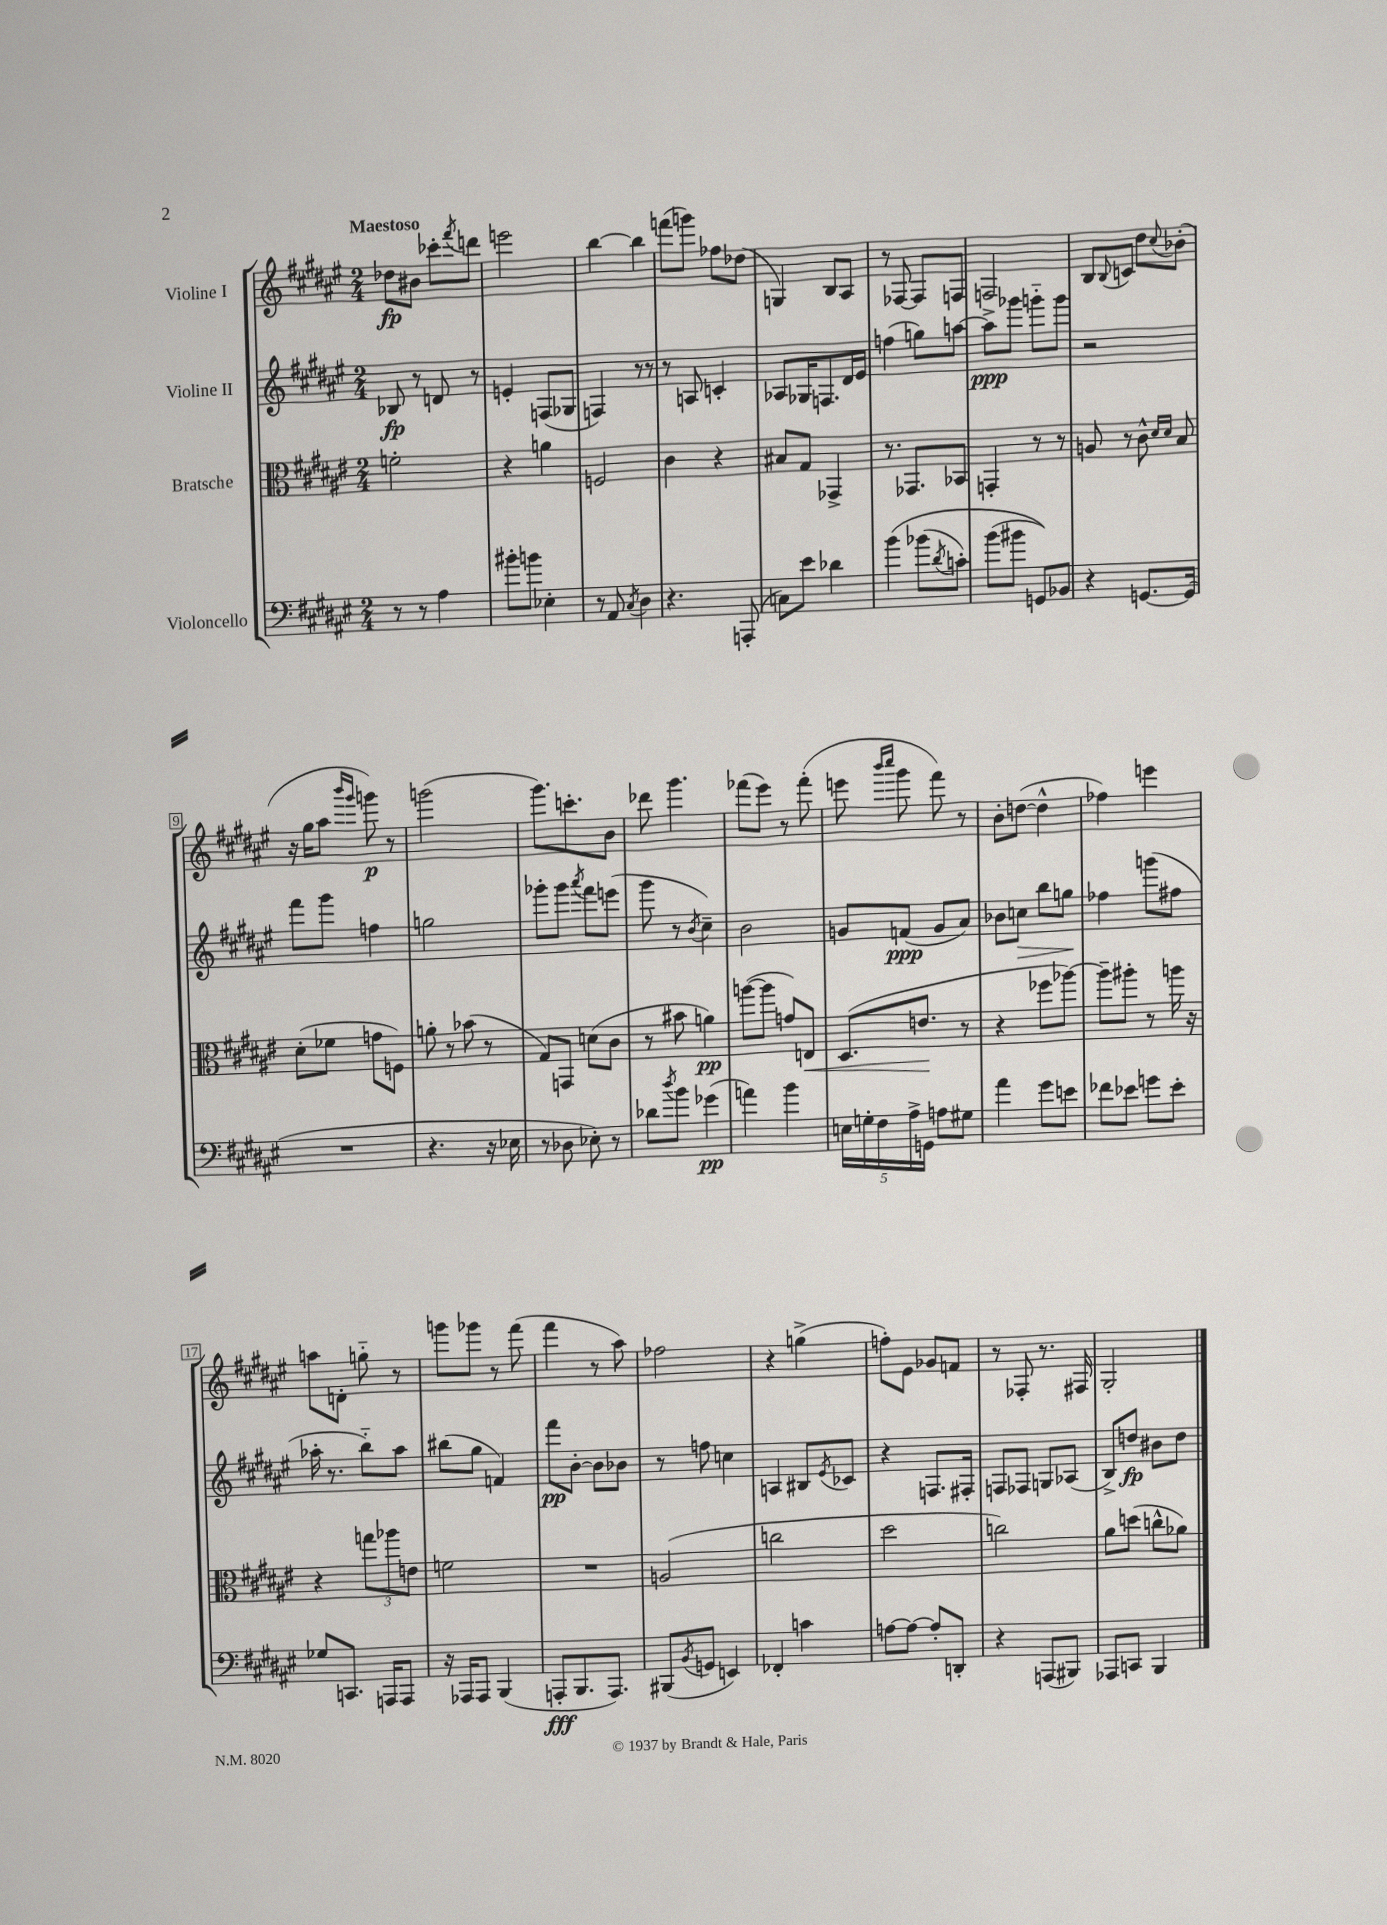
<<
\new StaffGroup <<
\new Staff = "s0" \with { instrumentName = "Violine I" } {
    \clef treble \key fis \major \numericTimeSignature \time 2/4 \tempo "Maestoso"
    des''8\fp bis'8 ces'''8-. \acciaccatura { fis'''8 } d'''8 |
    e'''2 |
    b''4~ b''4 |
    f'''8( g'''8) fes''8 des''8( |
    g4) b8 ais8 |
    r8 fes8~ fes8 f8 |
    f2 |
    b8 \appoggiatura { b8 } c'8 dis''8 \appoggiatura { cis''8 } bes'8-.( |
    r16 gis''16 ais''8 \grace { b'''16 gis'''16 } g'''8\p) r8 |
    g'''2( |
    gis'''8.) c'''8.-. b'8 |
    des'''8 gis'''4. |
    fes'''8( eis'''8) r8 fes'''8-.( |
    e'''8 \grace { b'''16 cis''''16 } gis'''8 fis'''8) r8 |
    b'8-. d''8~( d''4-^ |
    fes''4) e'''4 |
    a''8 d'8-. g''8-_ r8 |
    g'''8 ges'''8 r8 fis'''8( |
    fis'''4 r8 ais''8) |
    fes''2 |
    r4 g''4->( |
    f''8-.) eis'8 ges'8 f'8 |
    r8 fes8-. r8. fis16 |
    gis2-. \bar "|." |
}
\new Staff = "s1" \with { instrumentName = "Violine II" } {
    \clef treble \key fis \major \numericTimeSignature \time 2/4
    bes8\fp r8 d'8 r8 |
    e'4-. f8( ges8 |
    f4) r8 r8 |
    r8 a8 c'4-. |
    aes8 ges16 f8. dis'16 eis'16 |
    f''4( g''8) a''8~ |
    a''8->\ppp ges'''8 g'''8-_ g'''8 |
    r2 |
    fis'''8 gis'''8 f''4 |
    g''2 |
    ges'''8-. ges'''8 \acciaccatura { ais'''8 } fis'''8 e'''8( |
    gis'''8 r8 \acciaccatura { b'8 } cis''4--) |
    b'2 |
    g'8 f'8\ppp( g'8 ais'8) |
    bes'8 c''8\> b''8 g''8\! |
    fes''4 g'''8( fis''8 |
    aes''16-. r8. b''8-_) aes''8 |
    bis''8( gis''8 f'4) |
    fis'''8\pp b'8~-. b'8 bes'8 |
    r8 f''8 c''4 |
    a4 bis8 \acciaccatura { eis'8 } ces'8 |
    r4 f8. fis16-. |
    f8 fes8 g8 aes8( |
    b8->) d''8\fp bis'8 d''8 \bar "|." |
}
\new Staff = "s2" \with { instrumentName = "Bratsche" } {
    \clef alto \key fis \major \numericTimeSignature \time 2/4
    f'2-. |
    r4 a'4 |
    f2 |
    cis'4 r4 |
    bis8 gis8 ges,4-> |
    r8. ges,8. bes,8 |
    g,4-. r8 r8 |
    a8 r8 cis'8-^ \grace { dis'16 dis'16 } b8 |
    dis'8-.( fes'8 g'8 f8) |
    a'8-. r8 bes'8( r8 |
    gis8) g,8 d'8( cis'8 |
    r8 bis'8 a'4\pp) |
    a''8~( a''8 g'8) e8\< |
    dis8.( e'8.\! r8 |
    r4 fes''8 aes''8~) |
    aes''8-- ais''8-. r8 a''16 r16 |
    r4 \tuplet 3/2 { g''8 aes''8 e'8 } |
    f'2 |
    R2 |
    a2( |
    c''2 |
    dis''2 |
    c''2) |
    ais'8 d''8( c''8-^ aes'8) \bar "|." |
}
\new Staff = "s3" \with { instrumentName = "Violoncello" } {
    \clef bass \key fis \major \numericTimeSignature \time 2/4
    r8 r8 ais4 |
    bis'8-. b'8 ees4-. |
    r8 ais,8 \acciaccatura { cis8 } dis4 |
    r4. a,,8-.( |
    c8) eis'8 des'4 |
    b'4\( bes'8( \acciaccatura { dis'8 } c'8-.) |
    b'8( bis'8 g,8)\) bes,8 |
    r4 g,8.~ g,16( |
    R2 |
    r4. r16 ees16 |
    r8 des8 ees8-.) r8 |
    des'8 \acciaccatura { dis''8 } b'8 ges'4\pp( |
    a'4) b'4 |
    \tuplet 5/4 { e16 g16-. fis16 ais16-> g,16 } a8 gis8 |
    ais'4 gis'8 e'8 |
    fes'8 ees'8 g'8 ees'8-. |
    ges8 c,8. a,,16 a,,8 |
    r16 aes,,16 aes,,8 b,,4( |
    a,,8-.\fff b,,8. a,,8.) |
    bis,,8( \acciaccatura { b,8 } g,8 e,4) |
    fes,4-. c'4 |
    a8~ a8~ a8-. d,8-. |
    r4 a,,8( bis,,8) |
    aes,,8 c,8 b,,4 \bar "|." |
}
>>
>>
\layout { \context { \Score \override BarNumber.stencil = #(make-stencil-boxer 0.1 0.3 ly:text-interface::print) } }
